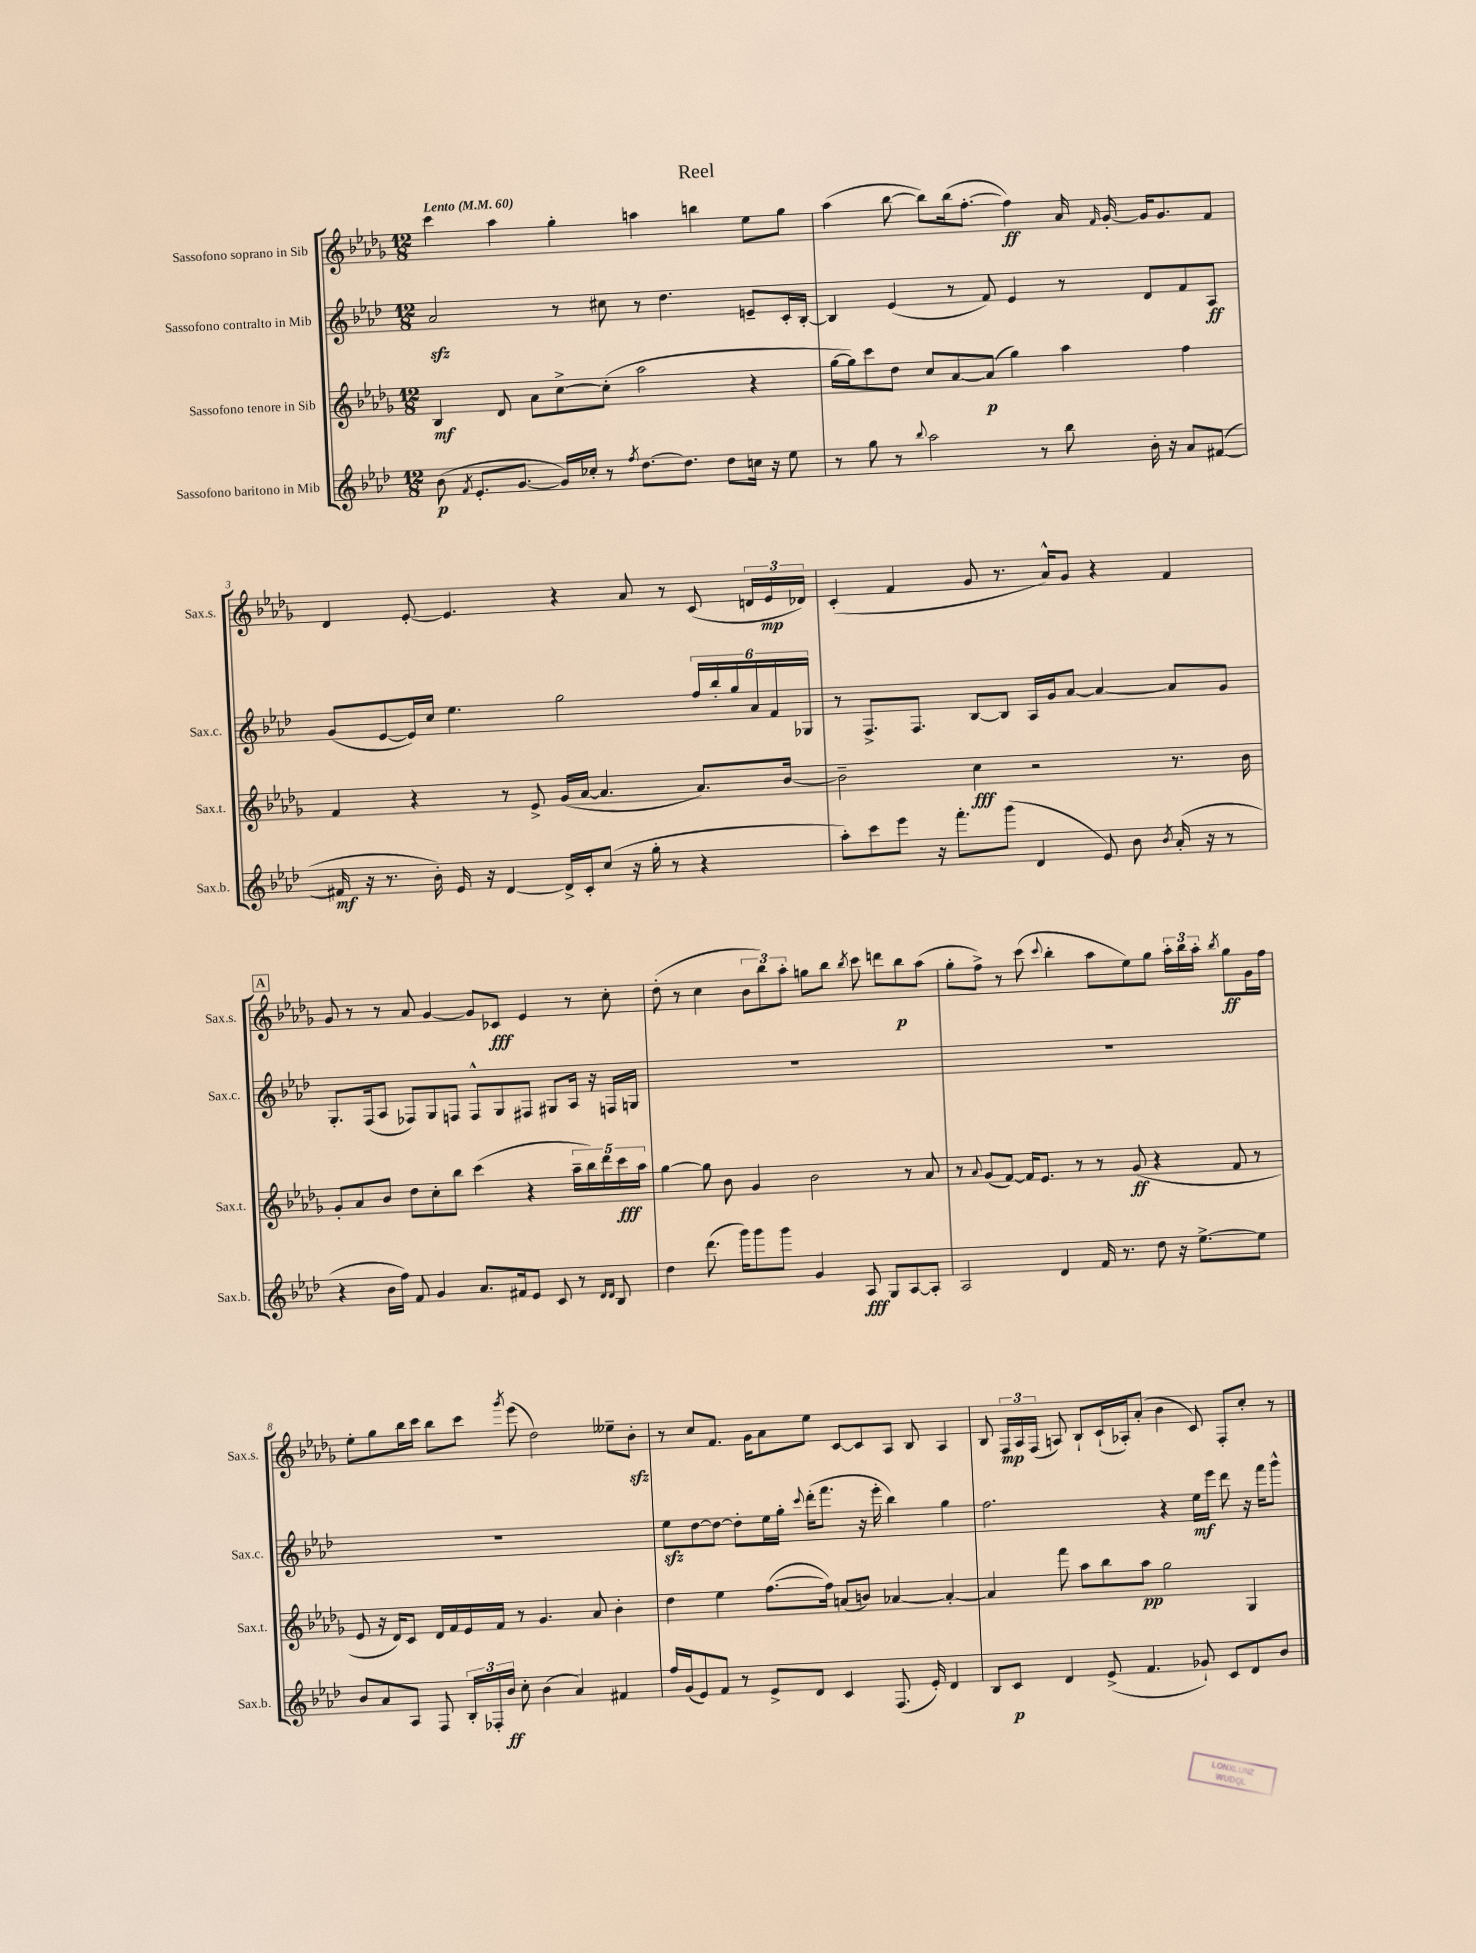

**kern	**kern	**kern	**kern
*staff4	*staff3	*staff2	*staff1
*clefG2	*clefG2	*clefG2	*clefG2
*k[b-e-a-d-]	*k[b-e-a-d-g-]	*k[b-e-a-d-]	*k[b-e-a-d-g-]
*M12/8	*M12/8	*M12/8	*M12/8
*MM60	*MM60	*MM60	*MM60
(8b-	4B-	2a-	4ccc
8qf	.	.	.
8.e-'	.	.	.
.	8d-	.	4aa-
[8.g	.	.	.
.	8a-	.	.
16g])	[8cc^	8r	4gg-'
16cc-'	.	.	.
8r	(8cc']	8cc#	.
8qff	.	.	.
[8.dd-	2aa-	8r	4aa
.	.	4.dd-	.
8.dd-]	.	.	.
.	.	.	4bb
8dd-	.	.	.
16cc	4r	8e~	8ee-
16r	.	.	.
8ee-	.	16c'	8gg-
.	.	[16B-'	.
=	=	=	=
8r	[16gg-	4B-]	(4aa-
.	16gg-])	.	.
8gg	8ccc	.	.
8r	8dd-	(4e-	[8bb-
8qqbb-	.	.	.
2aa-	8cc	.	8bb-])
.	[8a-	8r	(16bb-
.	.	.	[8.ff'
.	(8a-]	8f)	.
.	4gg-)	4e-	4ff])
8r	.	.	.
8bb-	4aa-	8r	16a-
.	.	.	16qqf
.	.	.	[16g-'
16b-'	.	8d-	16g-]
16r	.	.	8.g-
8a-	4ff	8f	.
([8f#	.	8A-	8f
=	=	=	=
16f#]	4f	(8g	4d-
16r	.	.	.
8.r	.	[8e-	.
.	4r	16e-])	[8e-'
16b-')	.	16cc	.
16e-	.	4.ee-	4.e-]
16r	.	.	.
[4d-	8r	.	.
.	8e-^	.	.
16d-^]	(16g-	2gg	4r
16c'	[16a-	.	.
(8cc	4.a-]	.	.
16r	.	.	8a-
16gg'	.	.	.
8r	.	.	8r
4r	8.a-)	24ff	(8c
.	.	24bb-'	.
.	.	24gg	.
.	.	24a-	24d
.	.	24f	24e-
.	[16b-	.	.
.	.	24G-	24d-)
=	=	=	=
8aa-')	2b-~]	8r	(4c'
8ccc	.	8.F^	.
8eee-	.	.	4f
.	.	8.F	.
16r	.	.	.
8.fff'	.	.	.
.	4cc	[8B-	8g-
(8ggg	.	8B-]	8.r
4d-	2r	16A-	.
.	.	16g	16a-^^)
.	.	[8a-	8g-
8e-)	.	4a-_	4r
8b-	.	.	.
8qb-	.	.	.
(16a-'	8.r	8a-]	4f
16r	.	.	.
8r	.	8g	.
.	16b-	.	.
=	=	=	=
4r	8g-'	8.G'	8g-
.	8a-	.	8r
.	.	(16F	.
16b-	8b-	8A-	8r
16ff)	.	.	.
8f	8dd-	8F-)	8a-
4g	8cc'	8G	[4g-
.	8bb-	8F	.
8.a-	(4ccc	8F^^	8g-]
.	.	8G	8c-
16f#	.	.	.
8e-	4r	8F#	4e-
8c	.	8G#	.
8r	20aa-~	16A-	8r
.	20bb-)	.	.
.	.	16r	.
.	20ddd-	.	.
16qqd-	.	.	.
16qqd-	.	.	.
8B-	.	16F	8cc'
.	20ccc	.	.
.	.	16G	.
.	20aa-	.	.
=	=	=	=
4dd-	[4gg-	1.r	(8dd-'
.	.	.	8r
(8.ddd-	8gg-]	.	4cc
.	8b-	.	.
16ggg)	.	.	.
8ggg	4g-	.	12b-
.	.	.	12bb-)
8ggg	.	.	.
.	.	.	12aa-'
4g	2b-	.	8gg
.	.	.	8bb-
.	.	.	8qbb-
8A-	.	.	8ccc
8G	.	.	8ddd
[8A-	8r	.	8bb-
8A-']	8a-	.	(8aa-
=	=	=	=
2A-	8r	1.r	8gg-'
.	8qqa-	.	.
.	(8g-	.	8ff^)
.	[8f)	.	8r
.	16f]	.	(8ccc
.	8.e-	.	.
.	.	.	8qqccc
4d-	.	.	4bb-'
.	8r	.	.
16f	8r	.	8aa-
8.r	.	.	.
.	(8g-	.	8ee-)
8dd-	4r	.	8gg-
16r	.	.	24aa-'
.	.	.	24bb-
[8.ee-^	.	.	.
.	.	.	24aa-'
.	.	.	8qbb-
.	8f	.	8gg-
8ee-]	8r	.	16g-
.	.	.	16ff
=	=	=	=
8b-	8e-	1.r	8ee-'
8a-	16r	.	8gg-
.	16d-)	.	.
8A-	8c	.	16bb-
.	.	.	16ccc
8F	16d-	.	8bb-
.	16f	.	.
24B-'	16e-	.	8ccc
24F-'	.	.	.
.	16f	.	.
24b-	.	.	.
.	.	.	8qggg-
8cc'	8r	.	(8eee-
(4b-	4.g-	.	2dd-)
4a-)	.	.	.
.	8a-	.	.
4f#	4b-'	.	8ee--~
.	.	.	8b-'
=	=	=	=
16ff	4dd-	8ee-	8r
(16g	.	.	.
8e-)	.	[8dd-	8cc
8f	4ee-	8dd-_	8.f
8r	.	8dd-']	.
.	.	.	16g-
8e-^	([8.ff	16ee-	8a-
.	.	16gg'	.
.	.	8qqccc	.
8d-	.	(16ddd-'	8ee-
.	16ff])	8.fff	.
4c	(8a	.	[8c
.	8b)	16r	8c]
.	.	16eee-'	.
(8.F	[4a-	4bb-)	8A-
.	.	.	8B-
16e-')	.	.	.
4d-	4a-'_	4gg	4A-
=	=	=	=
8B-	4a-]	2.ff	8B-
8c	.	.	24F
.	.	.	24A-
.	.	.	(24F
4d-	8fff	.	8A)
.	8aa-	.	8B-`
(8e-^	8bb-	.	(16c`
.	.	.	16A-')
4.f	8aa-	.	(8a-'
.	2gg-	4r	4b-
8g-`)	.	16ee-	8c)
.	.	16eee-	.
8c	.	8ddd-	8F'
8d-	4G-	16r	8cc'
.	.	16fff	.
8b-	.	8ggg^^	8r
==	==	==	==
*-	*-	*-	*-
